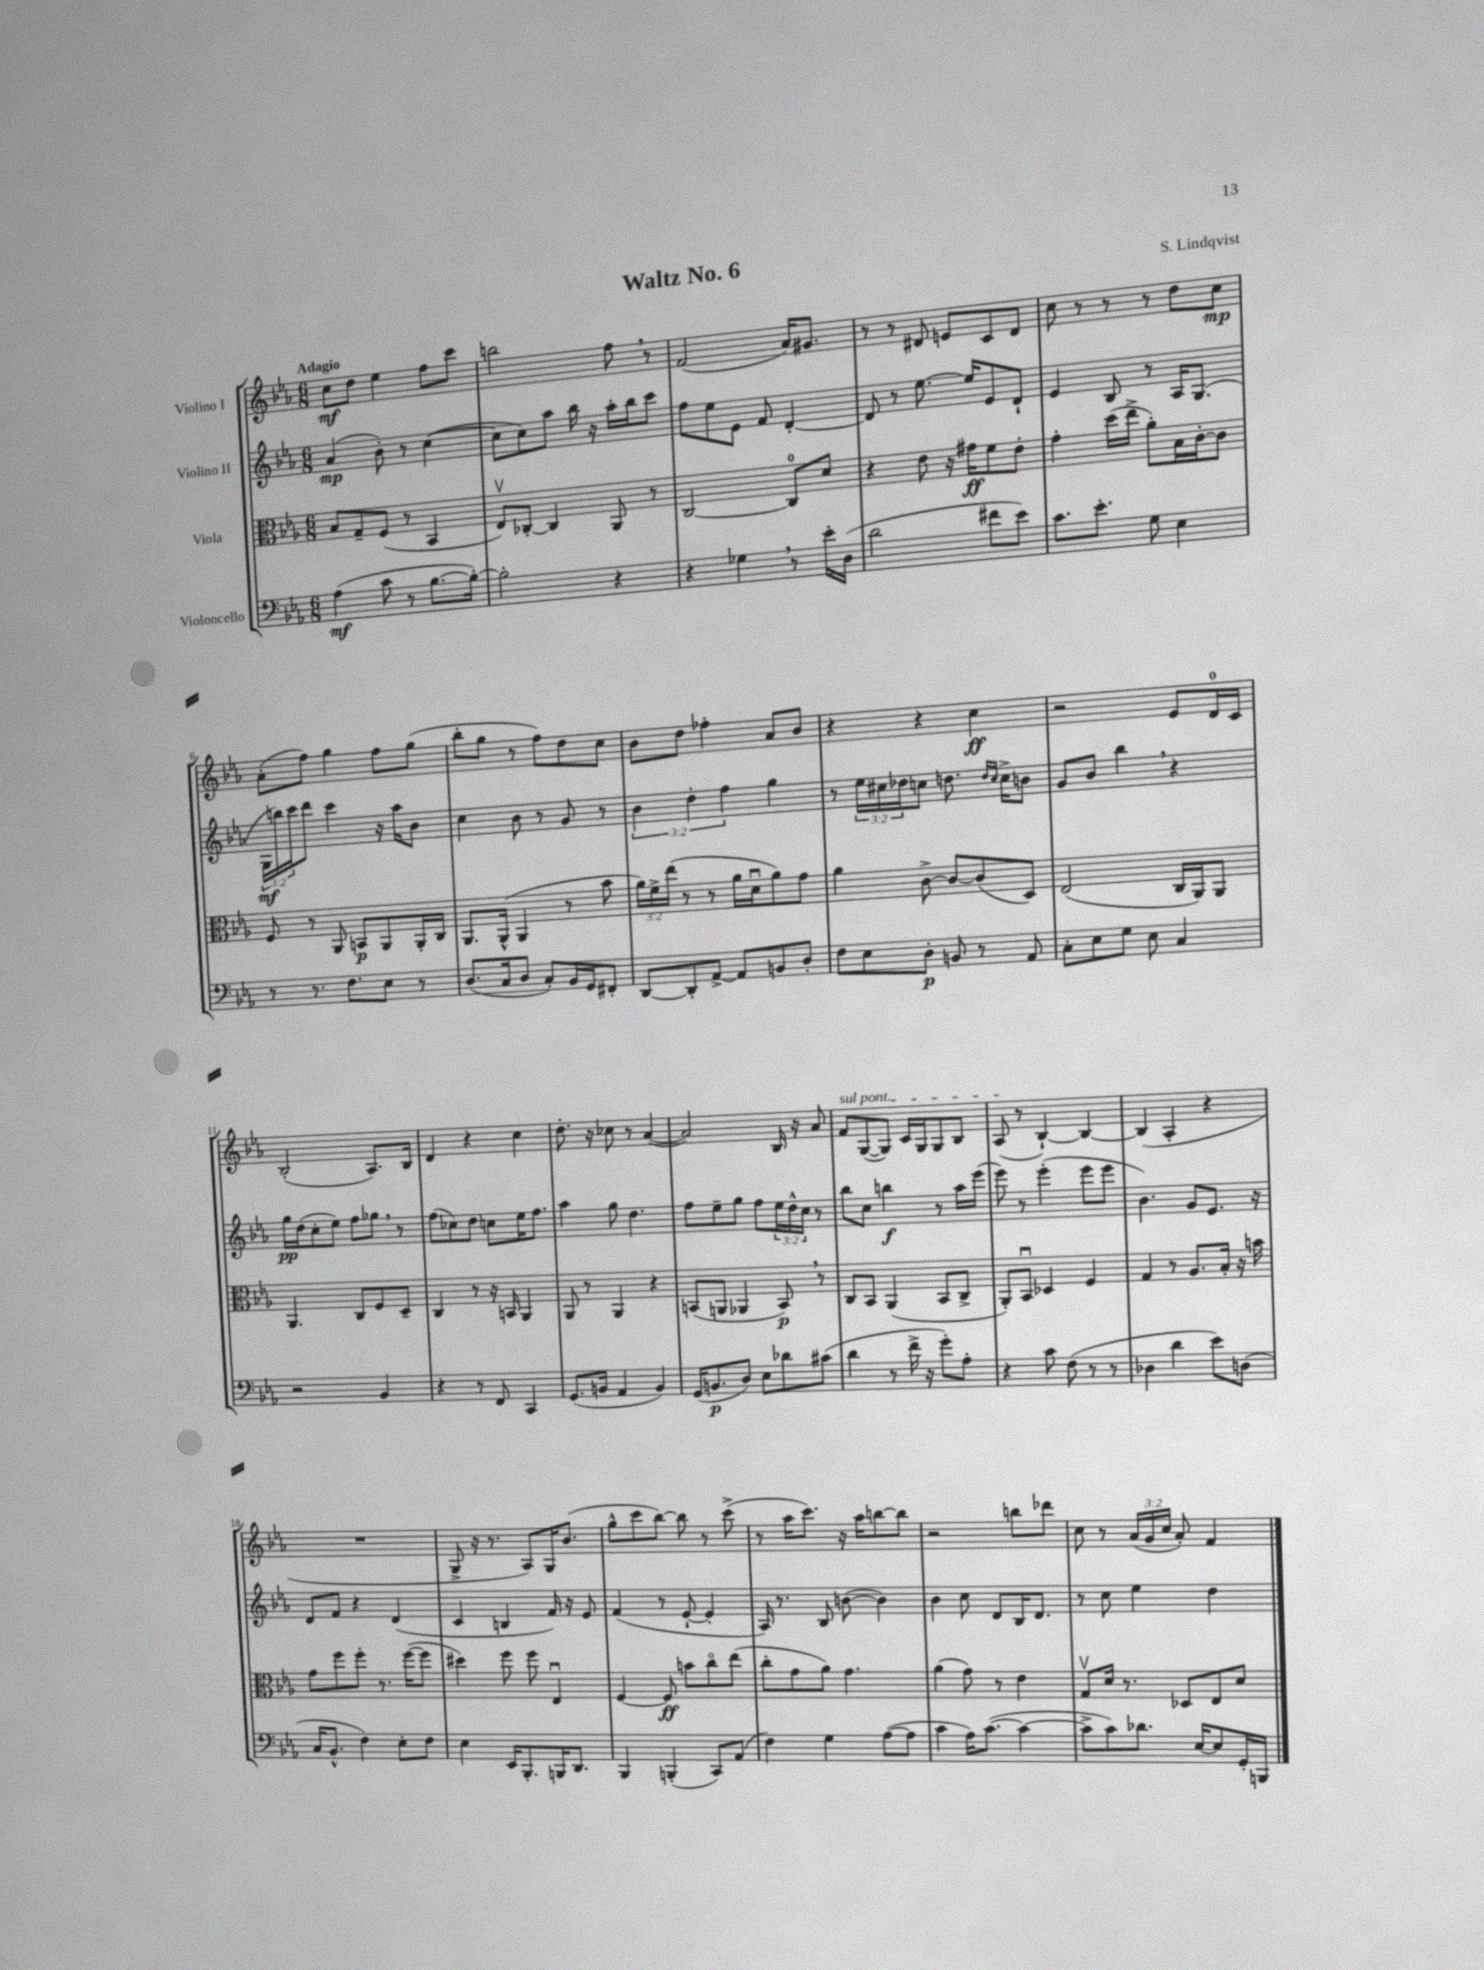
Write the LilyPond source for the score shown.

\header { title = "Waltz No. 6" composer = "S. Lindqvist" }
<<
\new StaffGroup <<
\new Staff = "s0" \with { instrumentName = "Violino I" } {
    \clef treble \key ees \major \numericTimeSignature \time 6/8 \override Staff.TupletNumber.text = #tuplet-number::calc-fraction-text \tempo "Adagio"
    c''8\mf d''8 ees''4 f''8 c'''8 |
    b''2 f''8 \breathe r8 |
    f'2( aes'16) gis'8. |
    r8 r8 dis'8 e'8 c'8 dis'8 |
    c''8 r8 r8 r8 d''8 c''8\mp |
    aes'8-.( f''8) g''4 f''8 g''8( |
    bes''8-. g''8 r8 f''8) d''8 c''8 |
    bes'8 d''8 fes''4-. aes'8 bes'8 |
    r4 r4 c''4\ff |
    r2 ees'8 d'16-0 c'16 |
    bes2-.( aes8.) bes16 |
    d'4 r4 c''4 |
    d''8.-. r16 ces''8 r8 aes'4~( |
    aes'2) bes16 r16 aes'8 |
    \once \override TextSpanner.bound-details.left.text = \markup { \italic "sul pont." } f'8\startTextSpan g8~( g8) c'16 g16 g8 bes8 |
    aes8\stopTextSpan( r8 bes4~-!) bes4~ |
    bes4( aes4-. r4 |
    R2. |
    g8-> r16 r8. aes8) g16 bes'8.( |
    g''8-^ c'''8 bes''8~) bes''8 r8 c'''8->( |
    r8 aes''16 c'''8.) r16 aes''16 b''8~ b''8 |
    r2 b''8 des'''8 |
    c''8 r8 \tuplet 3/2 { aes'16( g'16 c''16 } aes'8-.) f'4 \bar "|." |
}
\new Staff = "s1" \with { instrumentName = "Violino II" } {
    \clef treble \key ees \major \numericTimeSignature \time 6/8 \override Staff.TupletNumber.text = #tuplet-number::calc-fraction-text
    aes'4\mp( bes'8-.) r8 c''4~( |
    c''8 c''8) aes''8 bes''16 r16 aes''16-. bes''16 c'''8 |
    f''8 ees''8 ees'8 f'8 d'4~-. |
    d'8 r8 ees''8.~ ees''16 ees'8 d'8-! |
    ees'4 bes8 r8 aes16 g8.( |
    \tuplet 3/2 { g16\mf b''16) c'''16 } d'''8 c'''4 r16 aes''16 bes'8 |
    c''4 bes'8 r8 g'8 r8 |
    \tuplet 3/2 { bes'4 d''4-. f''4 } g''4 |
    r8 \tuplet 3/2 { ees''16 cis''16 des''16 } c''8 d''8. \grace { d''16 c''16 } c''16-> b'8 |
    g'8 bes'8 bes''4 \breathe r4 |
    g''16\pp d''16( c''8-. ees''8) f''8 ges''8 \breathe r8 |
    f''8( ces''8) d''8 c''8 ees''16 f''8. |
    aes''4 g''8 d''4. |
    f''8 ees''8-- g''8 f''8 \tuplet 3/2 { ees''16 d''16-^ c''16 } r8 |
    bes''8 c''8 b''4\f r8 aes''16 ees'''16( |
    ees'''8) r8 ees'''4-.( ees'''8 ees'''8 |
    bes'4.) g'8 ees'8. r16 |
    d'8 f'8 r4 d'4( |
    c'4 b4 f'16) r16 ees'8 |
    f'4( r8 ees'8~-! ees'4-. |
    aes16) r8. bes8 b'8~( b'4) |
    bes'4 c''8 d'8 bes16 d'8. |
    r8 c''8 ees''4 d''4 \bar "|." |
}
\new Staff = "s2" \with { instrumentName = "Viola" } {
    \clef alto \key ees \major \numericTimeSignature \time 6/8 \override Staff.TupletNumber.text = #tuplet-number::calc-fraction-text
    bes8 g8-- f8( r8 bes,4 |
    ees8\upbow) ces8~-. ces4 aes,8 r8 |
    c2~ c8-0 d'8 |
    r4 ees'8 r16 gis'16\ff f'8 ees'8-. |
    g'4-. d''16( ees''16-> aes'8-.) bes16 c'16~-. c'8 |
    f8 r8 aes,8 b,8\p aes,8 aes,16-. c16 |
    aes,8. aes,16-^( aes,4 r8 bes'8 |
    \tuplet 3/2 { aes'16) f'16-> ees''16( } r8 r8 aes'16 d'16\downbow aes'8) g'8 |
    aes'4 c'8~-> c'8~ c'8( d8) |
    ees2( c16 aes,16) aes,8 |
    aes,4. c8 f8 d8-- |
    c4 r8 r16 b,16 aes,4 |
    aes,8 r8 aes,4 r4 |
    b,8( a,8 aes,4 b,8\p) \breathe r8 |
    c8 bes,8 aes,4( bes,8 c8-> |
    aes,8-.) bes,8\downbow des4 f4 |
    g4 r8 aes8. bes16-. r16 b'16 |
    g'8 f''8 f''8-. r8. f''16~( f''8 |
    dis''4) f''8 f''8 ees4\downbow |
    f4~ f8\ff b'8 c''8\flageolet ees''8( |
    c''8-. g'8 aes'8) g'4. |
    aes'4( g'8) r8 ees'4 |
    g8\upbow d'16 r8. des8 ees8 d'8 \bar "|." |
}
\new Staff = "s3" \with { instrumentName = "Violoncello" } {
    \clef bass \key ees \major \numericTimeSignature \time 6/8
    aes4\mf( c'8 r8 bes8.~ bes16~-.) |
    bes2-. r4 |
    r4 ges4 \breathe r8 ees'16-. d16( |
    d'2 fis'8 ees'8) |
    c'8. ees'8.-. g8 ees4 |
    r8 r8. f8. ees8 r8 |
    d8.( c16 d8 c8-.) bes,16 g,16 fis,8-. |
    d,8~ d,8-. aes,8~-> aes,8 b,8 d8-. |
    f8 ees8 d8-.\p b,8 r8 aes,8 |
    c8-. ees8 g8 ees8 c4 |
    r2 bes,4 |
    r4 r8 f,8 c,4 |
    g,8.( b,16 aes,4 b,4) |
    g,16( b,8.\p d8) ees8 des'8 cis'8( |
    d'4 r8 f'16-> r16 g'8-.) aes8-. |
    r4 c'8 f8( r8 r8 |
    des4 d'4 ees'8) d8( |
    c16 bes,8.-^ f4) ees8-. f8 |
    ees4 ees,16 bes,,8.-. b,,16 d,8. |
    bes,,4 b,,4-.( c,8) aes,8( |
    f4) g4 aes8~( aes8 |
    c'4 aes16) c'8.~( c'4~ |
    c'8-> c'8) des'8. ees16~ ees8 g,16-. b,,16 \bar "|." |
}
>>
>>
